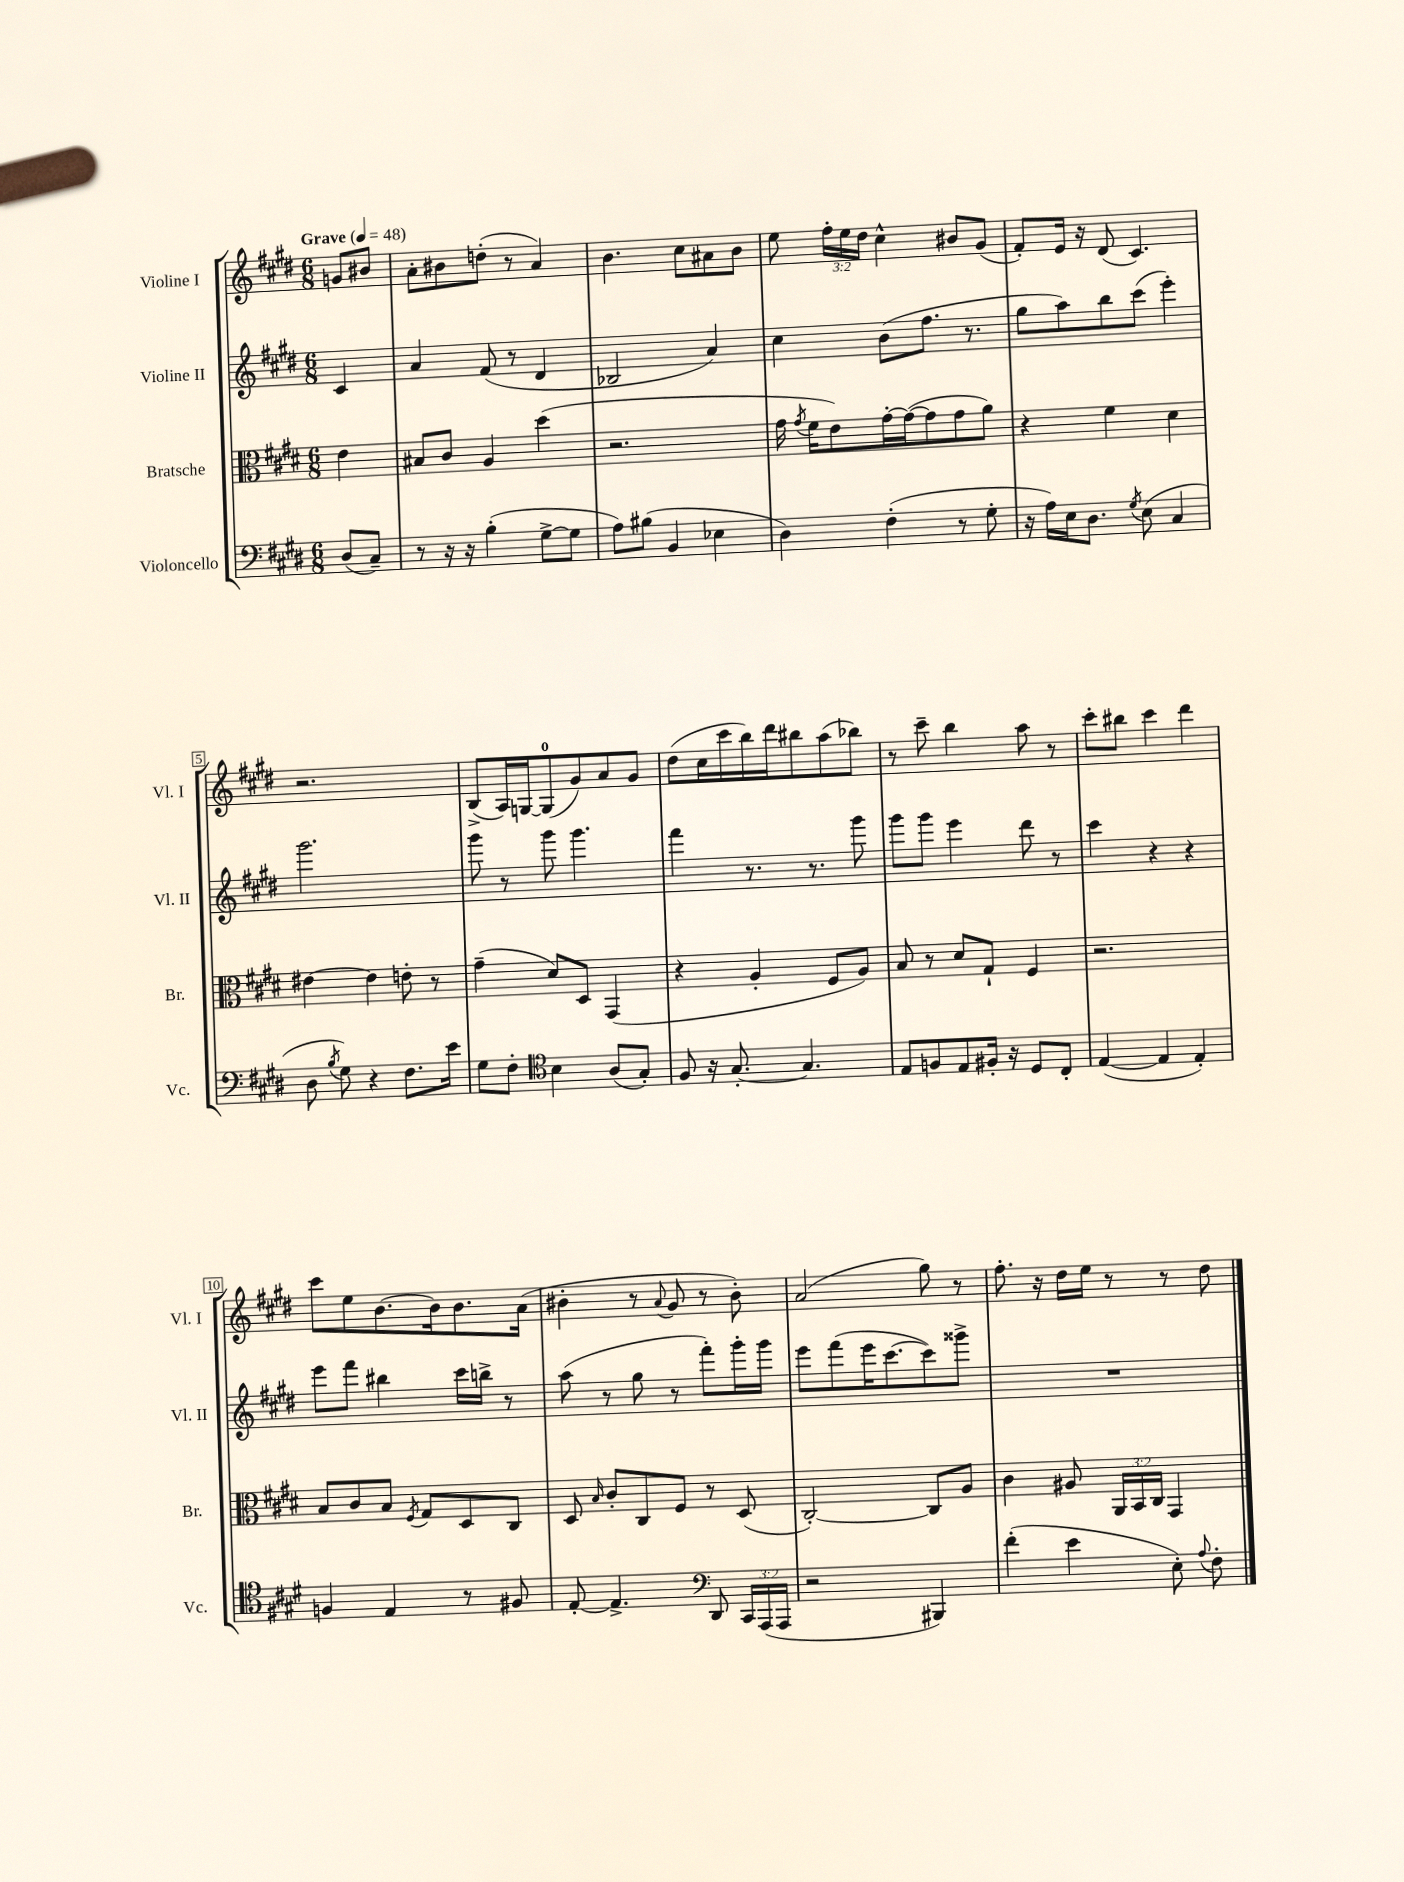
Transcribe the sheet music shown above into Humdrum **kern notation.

**kern	**kern	**kern	**kern
*staff4	*staff3	*staff2	*staff1
*clefF4	*clefC3	*clefG2	*clefG2
*k[f#c#g#d#]	*k[f#c#g#d#]	*k[f#c#g#d#]	*k[f#c#g#d#]
*M6/8	*M6/8	*M6/8	*M6/8
*MM48	*MM48	*MM48	*MM48
(8D#	4e	4c#	8g
8C#~)	.	.	8b#
=	=	=	=
8r	8B#	4a	8a'
16r	8c#	.	8b#
16r	.	.	.
(4B'	4A	(8f#	(8dd'
.	.	8r	8r
[8G#^	(4dd#	4d#	4a)
8G#]	.	.	.
=	=	=	=
8A)	2.r	2B-	4.b
(8B#	.	.	.
4BB	.	.	.
.	.	.	8cc#
4E-	.	4a)	8a#
.	.	.	8b
=	=	=	=
4D#)	16g#	4cc#	8ee
.	8qg#	.	.
.	16f#	.	.
.	8e)	.	24ff#'
.	.	.	24ee
.	.	.	24dd#
(4F#'	[16g#'	(8b	4cc#^^
.	(16g#_	.	.
.	8g#]	8.ff#	.
8r	8g#	.	8b#
.	.	8.r	.
8G#'	8a)	.	(8g#
=	=	=	=
16r	4r	8gg#	8f#')
16A)	.	.	.
16E	.	8aa)	16e
8.D#	.	.	16r
.	4f#	8bb	(8d#
8qG#	.	.	.
(8E	.	(8ccc#	4.c#)
4C#	4d#	4eee')	.
=	=	=	=
8D#	[4e#	2.ggg#	2.r
8qB	.	.	.
8G#)	.	.	.
4r	4e#]	.	.
8.F#	8e'	.	.
.	8r	.	.
16e	.	.	.
=	=	=	=
8G#	(4g#~	8ggg#	(8B^
8F#'	.	8r	16A)
.	.	.	[16G
*clefC4	*	*	*
4B	8d#)	8ggg#	(8G]
.	8D#	4.ggg#	8g#)
(8A	(4GG#	.	8a
8G#')	.	.	8g#
=	=	=	=
8F#	4r	4fff#	(8dd#
16r	.	.	16cc#
[8.G#'	.	.	16ccc#
.	4A'	8.r	16bb)
.	.	.	16ddd#
4.G#]	.	.	8bb#
.	.	8.r	.
.	8F#	.	(8aa
.	8A)	8ggg#	8bb-)
=	=	=	=
8E	8B	8ggg#	8r
8F	8r	8ggg#	8ccc#~
8E	8d#	4eee	4bb
16F#'	8G#`	.	.
16r	.	.	.
8D#	4F#	8ddd#	8aa
8C#'	.	8r	8r
=	=	=	=
([4E	2.r	4ccc#	8ccc#'
.	.	.	8bb#
4E]	.	4r	4ccc#
4E')	.	4r	4ddd#
=	=	=	=
4F	8B	8eee	8ccc#
.	8c#	8fff#	8ee
4E	8B	4bb#	[8.b
.	8qF#	.	.
.	8G#	.	.
.	.	.	16b]
8r	8D#	16ccc#	8.b
.	.	16bb^	.
8F#	8C#	8r	.
.	.	.	(16a
=	=	=	=
[8E'	8D#	(8aa	4b#'
.	16qqB	.	.
4.E^]	8c#'	8r	.
.	8C#	8gg#	8r
.	.	.	8qqa
.	8F#	8r	8g#
*clefF4	*	*	*
8DD#	8r	8fff#')	8r
24CC#	(8D#	16ggg#'	8b#')
(24AAA	.	.	.
.	.	16ggg#	.
24AAA	.	.	.
=	=	=	=
2r	[2C#')	8eee	(2a
.	.	(8fff#	.
.	.	16eee	.
.	.	[8.ccc#	.
4BBB#)	8C#]	8ccc#])	8gg#)
.	8A	8ggg##^	8r
=	=	=	=
(4f#'	4c#	2.r	8.ff#'
.	.	.	16r
4e	8A#	.	16dd#
.	.	.	16ee
.	24AA	.	8r
.	24BB	.	.
.	24C#	.	.
8E')	4GG#	.	8r
8qqA	.	.	.
8F#'	.	.	8dd#
==	==	==	==
*-	*-	*-	*-
